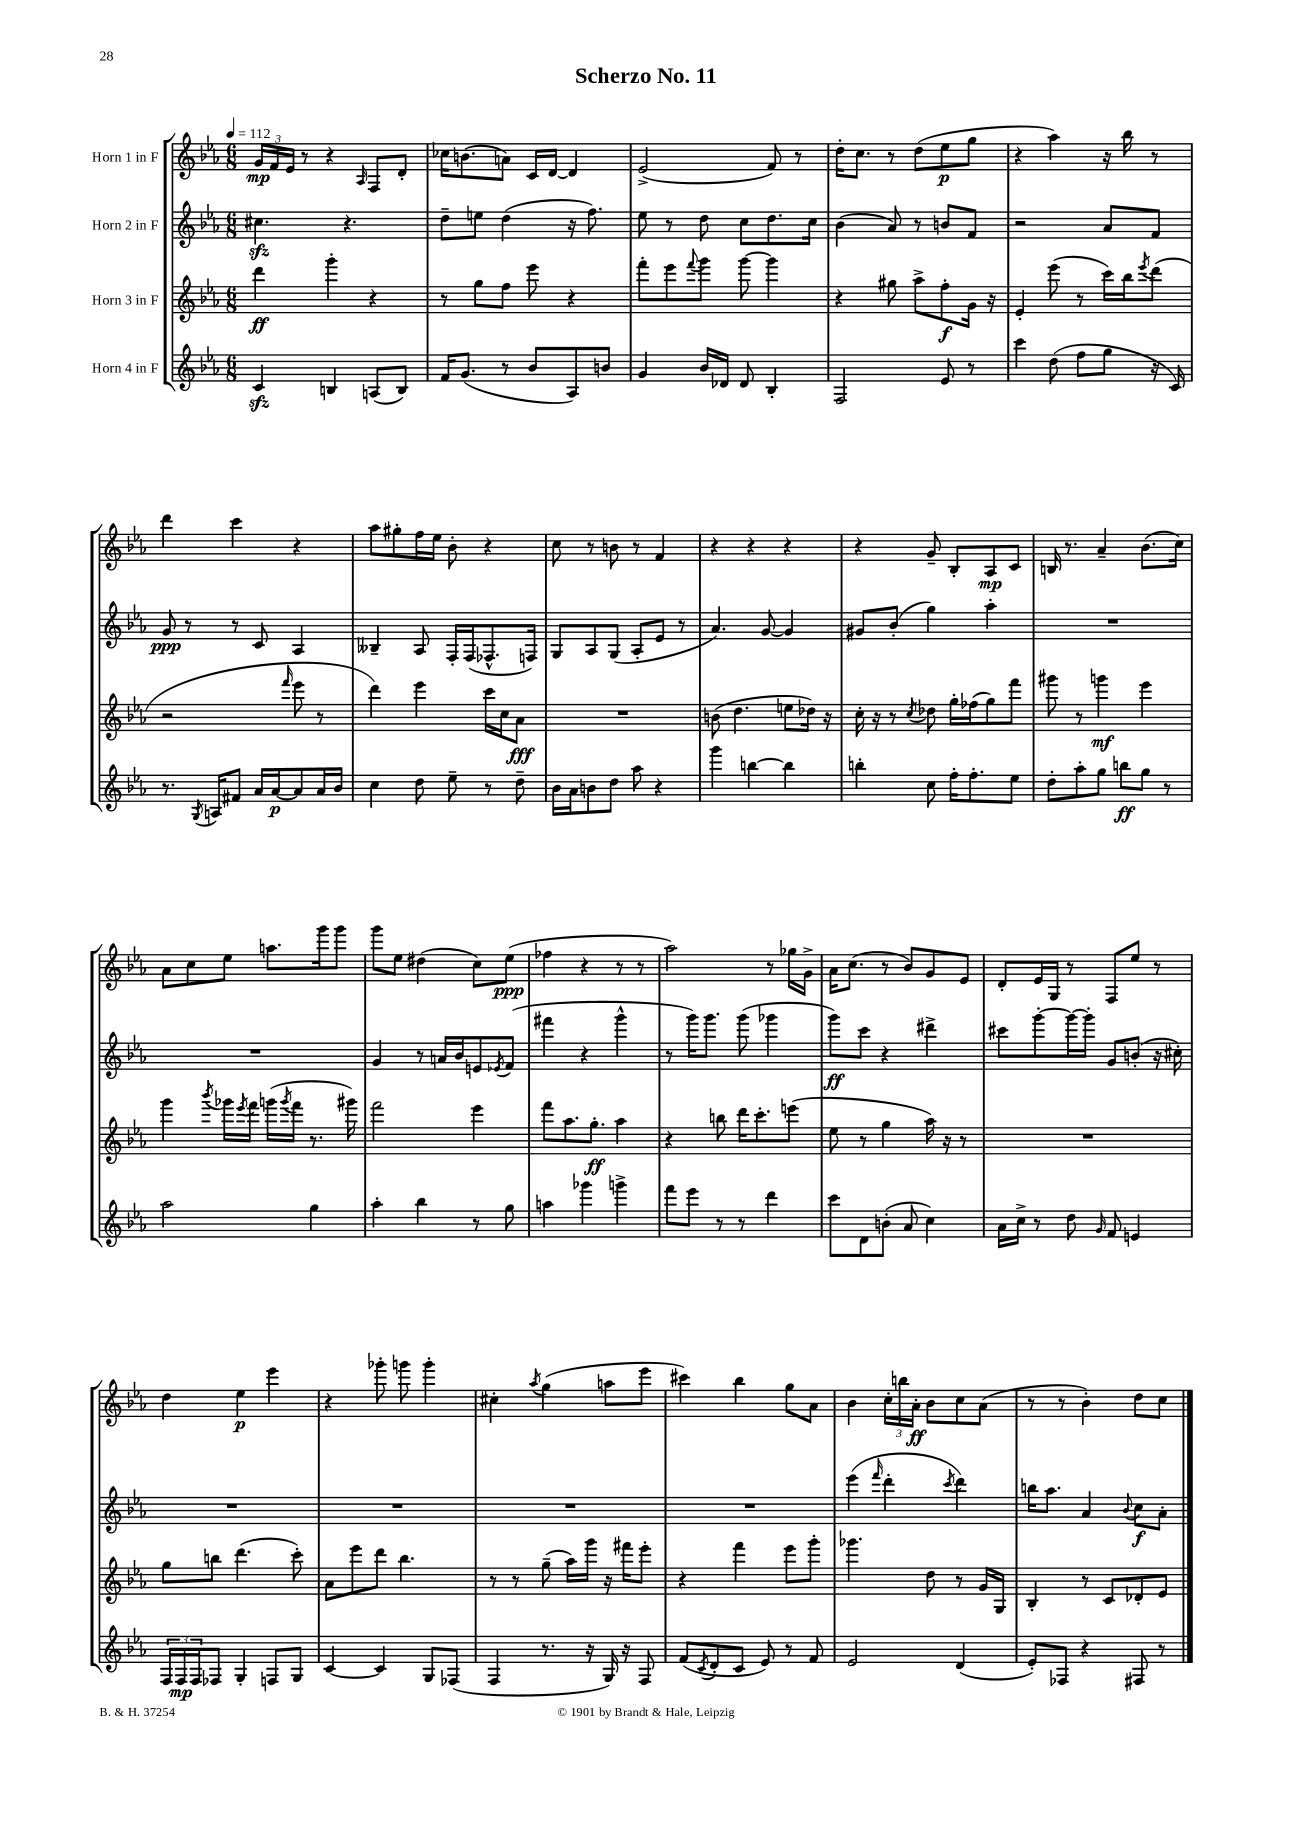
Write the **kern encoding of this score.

**kern	**dynam	**kern	**dynam	**kern	**dynam	**kern	**dynam
*part4	*part4	*part3	*part3	*part2	*part2	*part1	*part1
*staff4	*staff4	*staff3	*staff3	*staff2	*staff2	*staff1	*staff1
*I"Horn 4 in F	*	*I"Horn 3 in F	*	*I"Horn 2 in F	*	*I"Horn 1 in F	*
*clefG2	*	*clefG2	*	*clefG2	*	*clefG2	*
*k[b-e-a-]	*	*k[b-e-a-]	*	*k[b-e-a-]	*	*k[b-e-a-]	*
*M6/8	*	*M6/8	*	*M6/8	*	*M6/8	*
*MM112	*	*MM112	*	*MM112	*	*MM112	*
=1	=1	=1	=1	=1	=1	=1	=1
4czz/	.	4ddd\	ff	4.cc#Xzz\	.	24g/LL	mp
.	.	.	.	.	.	24f/	.
.	.	.	.	.	.	24e-/JJ	.
.	.	.	.	.	.	8r	.
4Bn/	.	4ggg'\	.	.	.	4r	.
.	.	.	.	4.r	.	.	.
.	.	.	.	.	.	16qqA-/	.
(8An/L	.	4r	.	.	.	8F/L	.
8B/J)	.	.	.	.	.	8d'/J	.
=2	=2	=2	=2	=2	=2	=2	=2
16f/KL	.	8r	.	8dd~\L	.	16cc-X\KL	.
(8.g/J	.	.	.	.	.	(8.bn\	.
.	.	8gg\L	.	8een\J	.	.	.
8r	.	8ff\J	.	(4dd\	.	8an\J)	.
8b-/L	.	8eee-\	.	.	.	16c/LL	.
.	.	.	.	.	.	[16d/JJ	.
8A-/)	.	4r	.	16r	.	4d/]	.
.	.	.	.	8.ff\)	.	.	.
8bn/J	.	.	.	.	.	.	.
=3	=3	=3	=3	=3	=3	=3	=3
4g/	.	8fff'\L	.	8ee-\	.	(2e-^/	.
.	.	8eee-\	.	8r	.	.	.
.	.	8qqfff/	.	.	.	.	.
16b-/LL	.	8ggg\J	.	8dd\	.	.	.
16d-X/JJ	.	.	.	.	.	.	.
8d-/	.	[8ggg\	.	8cc\L	.	.	.
4B-'/	.	4ggg\]	.	8.dd\	.	8f/)	.
.	.	.	.	.	.	8r	.
.	.	.	.	16cc\Jk	.	.	.
=4	=4	=4	=4	=4	=4	=4	=4
2F/	.	4r	.	(4b-\	.	16dd'\KL	.
.	.	.	.	.	.	8.cc\J	.
.	.	8gg#X\	.	8a-/)	.	8r	.
.	.	8aa-^\L	.	8r	.	(8dd\L	.
8e-/	.	8ff'\	f	8bn/L	.	8ee-\	p
8r	.	16g\Jk	.	8f/J	.	8gg\J	.
.	.	16r	.	.	.	.	.
=5	=5	=5	=5	=5	=5	=5	=5
4ccc\	.	4e-'/	.	2r	.	4r	.
(8dd\	.	(8eee-\	.	.	.	4aa-\)	.
8ff\L	.	8r	.	.	.	.	.
8gg\J	.	16ccc\LL)	.	8a-/L	.	16r	.
.	.	16bb-\J	.	.	.	16bb-\	.
.	.	8qeee-/	.	.	.	.	.
16r	.	(8ddd\J	.	8f/J	.	8r	.
16c/)	.	.	.	.	.	.	.
!!LO:LB:g=z
=6	=6	=6	=6	=6	=6	=6	=6
8.r	.	2r	.	8g/	ppp	4ddd\	.
.	.	.	.	8r	.	.	.
8qG/	.	.	.	.	.	.	.
16An/KL	.	.	.	.	.	.	.
8f#X/J	.	.	.	8r	.	4ccc\	.
16a-/LL	.	.	.	8c/	.	.	.
[16a-/J	p	.	.	.	.	.	.
.	.	16qqfff/	.	.	.	.	.
8a-/]	.	8eee-\	.	4A-/	.	4r	.
16a-/L	.	8r	.	.	.	.	.
16b-/JJ	.	.	.	.	.	.	.
=7	=7	=7	=7	=7	=7	=7	=7
4cc\	.	4ddd\)	.	4B--X~/	.	8aa-\L	.
.	.	.	.	.	.	8gg#X'\	.
8dd\	.	4eee-\	.	8A-/	.	16ff\L	.
.	.	.	.	.	.	16ee-\JJ	.
8ee-~\	.	.	.	16F'/LL	.	8b-'\	.
.	.	.	.	(16F/J	.	.	.
8r	.	16ccc\LL	.	8.F-X^^/	.	4r	.
.	.	16cc\J	.	.	.	.	.
8dd~\	.	8a-\J	fff	.	.	.	.
.	.	.	.	16Fn/Jk)	.	.	.
=8	=8	=8	=8	=8	=8	=8	=8
16b-\LL	.	2.r	.	8G/L	.	8cc\	.
16a-\J	.	.	.	.	.	.	.
8bn\	.	.	.	8A-/	.	8r	.
8dd\J	.	.	.	(8G/J	.	8bn\	.
8aa-\	.	.	.	8A-'/L	.	8r	.
4r	.	.	.	8e-/J	.	4f/	.
.	.	.	.	8r	.	.	.
=9	=9	=9	=9	=9	=9	=9	=9
4ggg\	.	(8bn\	.	4.a-/)	.	4r	.
.	.	4.dd\	.	.	.	.	.
[4bbn\	.	.	.	.	.	4r	.
.	.	.	.	[8g/	.	.	.
4bb\]	.	8een\L	.	4g/]	.	4r	.
.	.	16dd-X\Jk)	.	.	.	.	.
.	.	16r	.	.	.	.	.
=10	=10	=10	=10	=10	=10	=10	=10
4bbn'\	.	16cc'\	.	8g#X/L	.	4r	.
.	.	16r	.	.	.	.	.
.	.	8r	.	(8b-'/J	.	.	.
.	.	8qcc/	.	.	.	.	.
8cc\	.	8dd-X\	.	4gg\)	.	8g~/	.
16ff'\KL	.	16gg'\LL	.	.	.	8B-'/L	.
8.ff'\	.	(16ff-X\J	.	.	.	.	.
.	.	8gg\)	.	4aa-'\	.	8A-/	mp
8ee-\J	.	8fff\J	.	.	.	8c/J	.
=11	=11	=11	=11	=11	=11	=11	=11
8dd'\L	.	8ggg#X\	.	2.r	.	16Bn/	.
.	.	.	.	.	.	8.r	.
8aa-'\	.	8r	.	.	.	.	.
8gg\J	.	4gggn\	mf	.	.	4a-~/	.
8bbn\L	ff	.	.	.	.	.	.
8gg\J	.	4eee-\	.	.	.	(8.b-\L	.
8r	.	.	.	.	.	.	.
.	.	.	.	.	.	16cc\Jk)	.
!!LO:LB:g=z
=12	=12	=12	=12	=12	=12	=12	=12
2aa-\	.	4ggg\	.	2.r	.	8a-\L	.
.	.	.	.	.	.	8cc\	.
.	.	8qbbb-/	.	.	.	.	.
.	.	16ggg-X\LL	.	.	.	8ee-\J	.
.	.	8qeee-/	.	.	.	.	.
.	.	16fff\JJ	.	.	.	.	.
.	.	(16gggn\LL	.	.	.	8.aan\L	.
.	.	8qggg/	.	.	.	.	.
.	.	16fff\JJ	.	.	.	.	.
4gg\	.	8.r	.	.	.	.	.
.	.	.	.	.	.	16ggg\k	.
.	.	.	.	.	.	8ggg\J	.
.	.	16ggg#X\)	.	.	.	.	.
=13	=13	=13	=13	=13	=13	=13	=13
4aa-'\	.	2fff\	.	4g/	.	8ggg\L	.
.	.	.	.	.	.	8ee-\J	.
4bb-\	.	.	.	8r	.	(4dd#X\	.
.	.	.	.	16an/LL	.	.	.
.	.	.	.	16b-/J	.	.	.
8r	.	4eee-\	.	8en/	.	8cc\L)	.
.	.	.	.	8qe-X/	.	.	.
8gg\	.	.	.	(8f/J	.	(8ee-\J	ppp
=14	=14	=14	=14	=14	=14	=14	=14
4aan\	.	8fff\L	.	4fff#X\	.	4ff-X\	.
.	.	8.aa-\	.	.	.	.	.
4ggg-X\	.	.	.	4r	.	4r	.
.	.	8.gg'\J	ff	.	.	.	.
4gggn^\	.	4aa-\	.	4ggg^^\	.	8r	.
.	.	.	.	.	.	8r	.
=15	=15	=15	=15	=15	=15	=15	=15
8fff\L	.	4r	.	8r	.	2aa-\)	.
8eee-\J	.	.	.	16ggg\KL)	.	.	.
.	.	.	.	8.ggg\J	.	.	.
8r	.	8bbn\	.	.	.	.	.
8r	.	16ddd\KL	.	(8ggg\	.	.	.
.	.	8.ccc'\	.	.	.	.	.
4ddd\	.	.	.	4ggg-X\	.	8r	.
.	.	(8eeen\J	.	.	.	16gg-X\LL	.
.	.	.	.	.	.	16g^\JJ	.
=16	=16	=16	=16	=16	=16	=16	=16
8ccc\L	.	8ee-\	.	8ggg\L)	ff	16a-\KL	.
.	.	.	.	.	.	(8.cc\J	.
8d\	.	8r	.	8ccc\J	.	.	.
(8bn'\J	.	4gg\	.	4r	.	8r	.
8a-/	.	.	.	.	.	8b-/L)	.
4cc\)	.	16aa-\)	.	4ddd#X^\	.	8g/	.
.	.	16r	.	.	.	.	.
.	.	8r	.	.	.	8e-/J	.
=17	=17	=17	=17	=17	=17	=17	=17
16a-\LL	.	2.r	.	8ccc#X\L	.	8d'/L	.
16cc^\JJ	.	.	.	.	.	.	.
8r	.	.	.	[8ggg'\	.	16e-/L	.
.	.	.	.	.	.	16G/JJ	.
8dd\	.	.	.	16ggg\L_	.	8r	.
.	.	.	.	16ggg'\JJ]	.	.	.
16qqg/	.	.	.	.	.	.	.
8f/	.	.	.	8g/L	.	8F/L	.
4en/	.	.	.	(8bn'/J	.	8ee-/J	.
.	.	.	.	16r	.	8r	.
.	.	.	.	16cc#X'\)	.	.	.
!!LO:LB:g=z
=18	=18	=18	=18	=18	=18	=18	=18
24F/LL	.	8gg\L	.	2.r	.	4dd\	.
24F/	mp	.	.	.	.	.	.
24F/J	.	.	.	.	.	.	.
8F-X/J	.	8bbn\J	.	.	.	.	.
4G'/	.	(4.ddd\	.	.	.	4ee-\	p
8Fn/L	.	.	.	.	.	4eee-\	.
8G/J	.	8ccc'\)	.	.	.	.	.
=19	=19	=19	=19	=19	=19	=19	=19
[4c/	.	8a-\L	.	2.r	.	4r	.
.	.	8eee-\	.	.	.	.	.
4c/]	.	8ddd\J	.	.	.	8ggg-X'\	.
.	.	4.bb-\	.	.	.	8gggn\	.
8G/L	.	.	.	.	.	4ggg'\	.
(8F-X/J	.	.	.	.	.	.	.
=20	=20	=20	=20	=20	=20	=20	=20
4F/	.	8r	.	2.r	.	4cc#X'\	.
.	.	8r	.	.	.	.	.
.	.	.	.	.	.	8qaa-/	.
8.r	.	(8gg~\	.	.	.	(4gg\	.
.	.	16aa-\LL)	.	.	.	.	.
16r	.	16ggg\JJ	.	.	.	.	.
16G/)	.	16r	.	.	.	8aan\L	.
16r	.	16fff#X\KL	.	.	.	.	.
8F/	.	8eee-'\J	.	.	.	8eee-\J	.
=21	=21	=21	=21	=21	=21	=21	=21
(8f/L	.	4r	.	2.r	.	4ccc#X\)	.
8qc/	.	.	.	.	.	.	.
8d'/	.	.	.	.	.	.	.
8c/J	.	4fff\	.	.	.	4bb-\	.
8e-/)	.	.	.	.	.	.	.
8r	.	8eee-\L	.	.	.	8gg\L	.
8f/	.	8ggg'\J	.	.	.	8a-\J	.
=22	=22	=22	=22	=22	=22	=22	=22
2e-/	.	4.ggg-X\	.	(4eee-\	.	4b-\	.
.	.	.	.	16qqfff/	.	.	.
.	.	.	.	4ddd'\	.	24cc'\LL	.
.	.	.	.	.	.	24bbn\	.
.	.	.	.	.	.	24a-'\JJ	ff
.	.	8dd\	.	.	.	8b-\L	.
.	.	.	.	8qccc/	.	.	.
(4d/	.	8r	.	4ddd\)	.	8cc\	.
.	.	16g/LL	.	.	.	(8a-\J	.
.	.	16G/JJ	.	.	.	.	.
=23	=23	=23	=23	=23	=23	=23	=23
8e-'/L)	.	4B-'/	.	16bbn\KL	.	8r	.
.	.	.	.	8.aa-\J	.	.	.
8F-X/J	.	.	.	.	.	8r	.
4r	.	8r	.	4a-/	.	4b-'\)	.
.	.	8c/L	.	.	.	.	.
.	.	.	.	8qqb-/	.	.	.
8F#X/	.	8d-X'/	.	8cc\L	f	8dd\L	.
8r	.	8e-/J	.	8a-'\J	.	8cc\J	.
==	==	==	==	==	==	==	==
*-	*-	*-	*-	*-	*-	*-	*-
